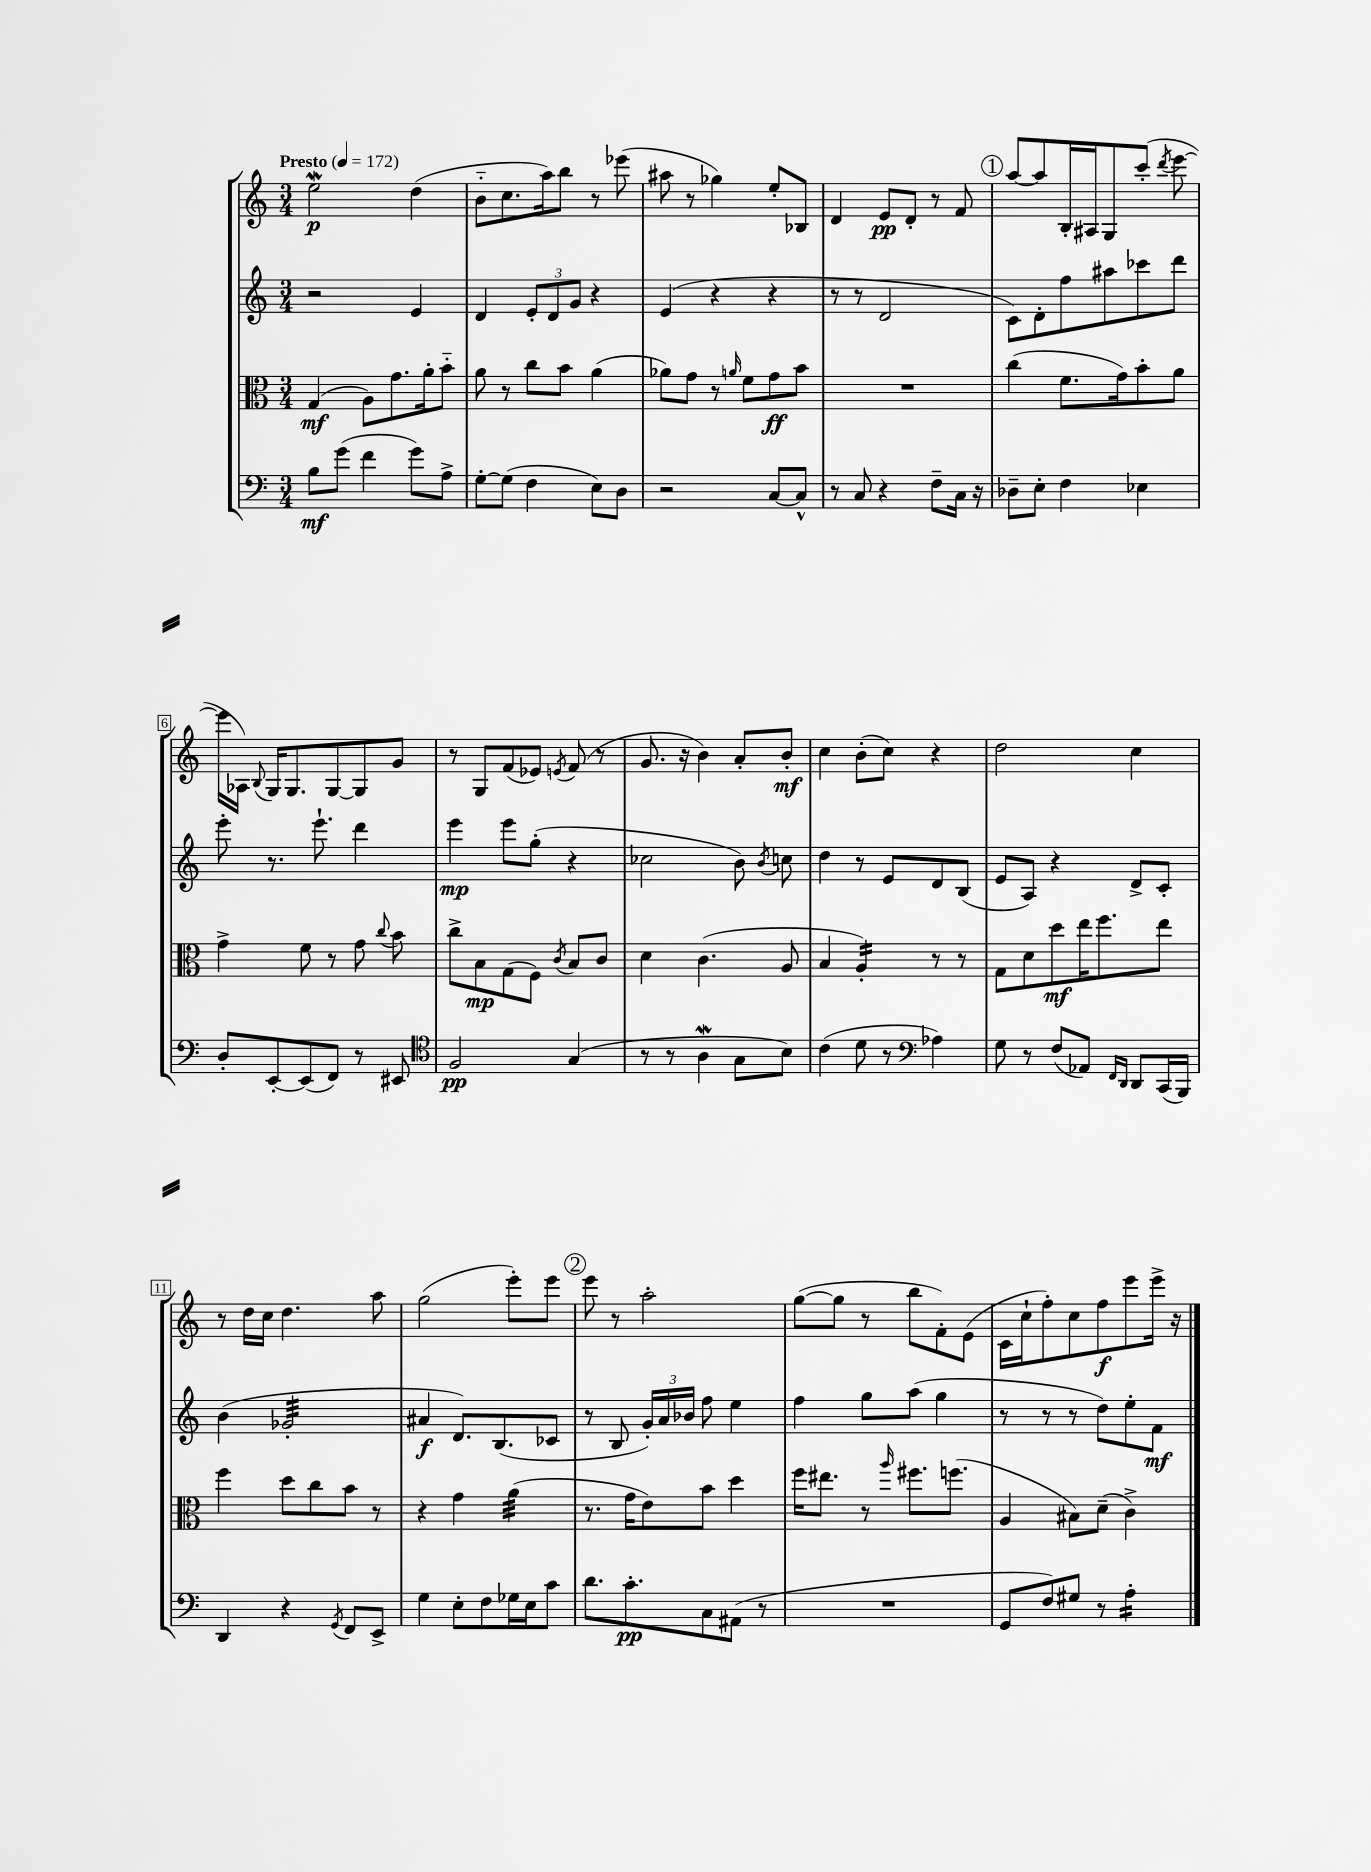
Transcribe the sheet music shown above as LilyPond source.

<<
\new StaffGroup <<
\new Staff = "s0" {
    \clef treble \key c \major \numericTimeSignature \time 3/4 \tempo "Presto" 4 = 172
    \autoBeamOff e''2\mordent\p d''4( |
    b'8[-_ c''8. a''16) b''8] r8 ees'''8( |
    ais''8 r8 ges''4) e''8[-. bes8] |
    d'4 e'8[\pp d'8]-. r8 f'8 |
    \mark \markup { \circle "1" } a''8[~ a''8 b16-. ais16 g8 c'''8]-.( \acciaccatura { d'''8 } e'''8~ |
    e'''16[ aes16]) \appoggiatura { b8 } g16[ g8. g8~ g8 g'8] |
    r8 g8[ f'8( ees'8]) \acciaccatura { e'8 } f'8( r8 |
    g'8. r16 b'4) a'8[-. b'8]-.\mf |
    c''4 b'8[-.( c''8]) r4 |
    d''2 c''4 |
    r8 d''16[ c''16] d''4. a''8 |
    g''2( e'''8[-.) e'''8] |
    \mark \markup { \circle "2" } e'''8 r8 a''2-. |
    g''8[~( g''8] r8 b''8[ f'8-.) e'8]( |
    c'16[ c''16-! f''8-.) c''8 f''8\f e'''8 e'''16]-> r16 \bar "|." |
}
\new Staff = "s1" {
    \clef treble \key c \major \numericTimeSignature \time 3/4
    \autoBeamOff r2 e'4 |
    d'4 \tuplet 3/2 { e'8[-. d'8 g'8] } r4 |
    e'4( r4 r4 |
    r8 r8 d'2 |
    \mark \markup { \circle "1" } c'8[) d'8-. f''8 ais''8 ces'''8 d'''8] |
    e'''8-. r8. e'''8.-! d'''4 |
    e'''4\mp e'''8[ g''8]-.( r4 |
    ces''2 b'8) \acciaccatura { b'8 } c''8 |
    d''4 r8 e'8[ d'8 b8]( |
    e'8[ a8]) r4 d'8[-> c'8]-. |
    b'4( ges'2:32-. |
    ais'4\f d'8.[) b8.( ces'8] |
    \mark \markup { \circle "2" } r8 b8 \tuplet 3/2 { g'16[-.) a'16 bes'16] } f''8 e''4 |
    f''4 g''8[ a''8]( g''4 |
    r8 r8 r8 d''8[) e''8-. f'8]\mf \bar "|." |
}
\new Staff = "s2" {
    \clef alto \key c \major \numericTimeSignature \time 3/4
    \autoBeamOff g4\mf( a8[) g'8. a'16-. b'8]-_ |
    a'8 r8 c''8[ b'8] a'4( |
    aes'8[) g'8] r8 \grace { a'16 } f'8[ g'8\ff b'8] |
    R2. |
    \mark \markup { \circle "1" } c''4( f'8.[ g'16) b'8-. a'8] |
    g'4-> f'8 r8 g'8 \appoggiatura { c''8 } b'8 |
    c''8[-> b8\mp g8( f8]) \acciaccatura { c'8 } b8[ c'8] |
    d'4 c'4.( a8 |
    b4 a4:16-.) r8 r8 |
    g8[ d'8 d''8\mf e''16 f''8. e''8] |
    f''4 d''8[ c''8 b'8] r8 |
    r4 g'4 a'4:32( |
    \mark \markup { \circle "2" } r8. g'16[ e'8) b'8] d''4 |
    f''16[ eis''8.] r8 \grace { a''16 } fis''8.[ f''8.]( |
    a4 bis8[) d'8]--( c'4->) \bar "|." |
}
\new Staff = "s3" {
    \clef bass \key c \major \numericTimeSignature \time 3/4
    \autoBeamOff b8[\mf g'8]( f'4 g'8[) a8]-> |
    g8[~-. g8]( f4 e8[) d8] |
    r2 c8[~ c8]-^ |
    r8 c8 r4 f8[-- c16] r16 |
    \mark \markup { \circle "1" } des8[-- e8]-. f4 ees4 |
    d8[-. e,8~-. e,8( f,8]) r8 eis,8 |
    \clef tenor f2\pp g4( |
    r8 r8 a4\mordent g8[ b8]) |
    c'4( d'8 r8 \clef bass aes4) |
    g8 r8 f8[( aes,8]) \grace { f,16[ d,16] } d,8[ c,16( b,,16]) |
    d,4 r4 \acciaccatura { g,8 } f,8[ e,8]-> |
    g4 e8[-. f8 ges16 e16 c'8] |
    \mark \markup { \circle "2" } d'8.[ c'8.-.\pp c8 ais,8]( r8 |
    R2. |
    g,8[ f8) gis8] r8 a4:16-. \bar "|." |
}
>>
>>
\layout { \context { \Score \override BarNumber.stencil = #(make-stencil-boxer 0.1 0.3 ly:text-interface::print) } }
